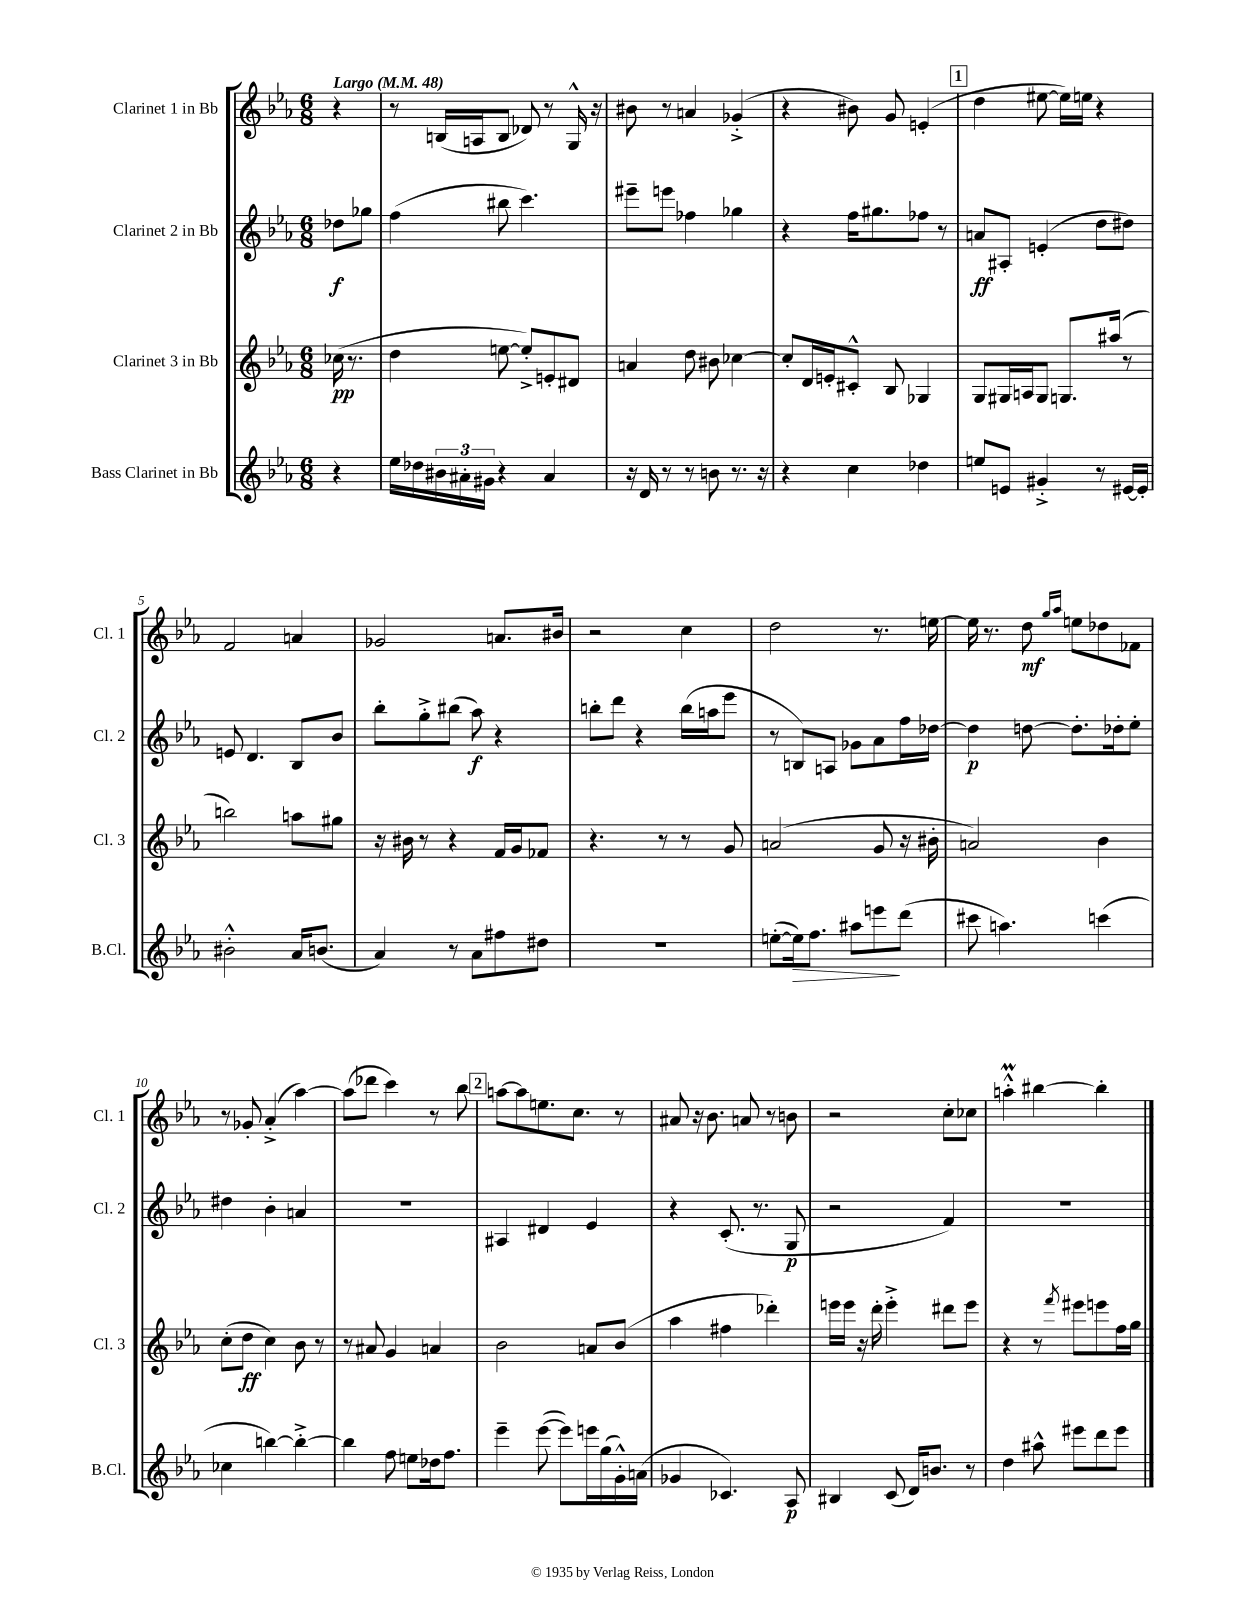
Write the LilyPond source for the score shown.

<<
\new StaffGroup <<
\new Staff = "s0" \with { instrumentName = "Clarinet 1 in Bb" shortInstrumentName = "Cl. 1" } {
    \clef treble \key ees \major \numericTimeSignature \time 6/8 \partial 4 \tempo "Largo" 4 = 48
    r4 |
    r8 b16( a16 b8 des'8) r8 g16-^ r16 |
    bis'8 r8 a'4 ges'4-.->( |
    r4 bis'8) g'8 e'4-.( |
    \mark \markup { \box "1" } d''4 eis''8~ eis''16) e''16 r4 |
    f'2 a'4 |
    ges'2 a'8. bis'16 |
    r2 c''4 |
    d''2 r8. e''16~ |
    e''16 r8. d''8\mf \grace { g''16 aes''16 } e''8 des''8 fes'8 |
    r8 ges'8-. aes'4-.->( aes''4~) |
    aes''8( des'''8 c'''4) r8 bes''8 |
    \mark \markup { \box "2" } a''8~ a''8 e''8. c''8. r8 |
    ais'8 r16 bes'8. a'8 r8 b'8 |
    r2 c''8-. ces''8 |
    a''4-.-^\prall bis''4~ bis''4-. \bar "|." |
}
\new Staff = "s1" \with { instrumentName = "Clarinet 2 in Bb" shortInstrumentName = "Cl. 2" } {
    \clef treble \key ees \major \numericTimeSignature \time 6/8 \partial 4
    des''8\f ges''8 |
    f''4( bis''8 c'''4.) |
    eis'''8-- e'''8 fes''4 ges''4 |
    r4 f''16 gis''8. fes''8 r8 |
    \mark \markup { \box "1" } a'8\ff ais8-. e'4-.( d''8 dis''8) |
    e'8 d'4. bes8 bes'8 |
    bes''8-. g''8-.-> bis''8( aes''8\f) r4 |
    b''8-. d'''8 r4 b''16( a''16 ees'''8 |
    r8 b8) a8 ges'8 aes'8 f''16 des''16~ |
    des''4\p d''8~ d''8.-. des''16-. ees''8-. |
    dis''4 bes'4-. a'4 |
    R2. |
    \mark \markup { \box "2" } ais4 dis'4 ees'4 |
    r4 c'8.-.( r8. g8\p |
    r2 f'4) |
    R2. \bar "|." |
}
\new Staff = "s2" \with { instrumentName = "Clarinet 3 in Bb" shortInstrumentName = "Cl. 3" } {
    \clef treble \key ees \major \numericTimeSignature \time 6/8 \partial 4
    ces''16\pp( r8. |
    d''4 e''8~ e''8-.->) e'8-. dis'8 |
    a'4 d''8 bis'8 ces''4~ |
    ces''8-. d'16 e'16-. cis'8-.-^ bes8 ges4 |
    \mark \markup { \box "1" } g8 gis16 a16 gis8 g8. ais''16( r8 |
    b''2) a''8 gis''8 |
    r16 bis'16 r8 r4 f'16 g'16 fes'8 |
    r4. r8 r8 g'8 |
    a'2( g'8 r16 bis'16-. |
    a'2) bes'4 |
    c''8-.( d''8\ff c''4) bes'8 r8 |
    r8 ais'8 g'4 a'4 |
    \mark \markup { \box "2" } bes'2 a'8 bes'8( |
    aes''4 fis''4 des'''4-.) |
    e'''16 e'''16 r16 d'''16-. e'''4-.-> dis'''8 e'''8 |
    r4 r8 \acciaccatura { f'''8 } eis'''8 e'''8 f''16 g''16 \bar "|." |
}
\new Staff = "s3" \with { instrumentName = "Bass Clarinet in Bb" shortInstrumentName = "B.Cl." } {
    \clef treble \key ees \major \numericTimeSignature \time 6/8 \partial 4
    r4 |
    ees''16 des''16 \tuplet 3/2 { bis'16 ais'16-. gis'16 } r4 ais'4 |
    r16 d'16 r8 r8 b'8 r8. r16 |
    r4 c''4 des''4 |
    \mark \markup { \box "1" } e''8 e'8 gis'4-.-> r8 eis'16~ eis'16-. |
    bis'2-.-^ aes'16 b'8.( |
    aes'4) r8 aes'8 fis''8 dis''8 |
    R2. |
    e''8~-.( e''16\>) f''8. ais''8 e'''8\! d'''8( |
    cis'''8 a''4.) c'''4( |
    ces''4 b''4~) b''4~-.-> |
    b''4 f''8 e''8 des''16 f''8. |
    \mark \markup { \box "2" } ees'''4-- ees'''8~( ees'''8) e'''16 g''16( g'16-.-^) a'16( |
    ges'4 ces'4.) aes8\p |
    bis4 c'8( d'16) b'8. r8 |
    d''4 ais''8-^ eis'''8 d'''8 eis'''8 \bar "|." |
}
>>
>>
